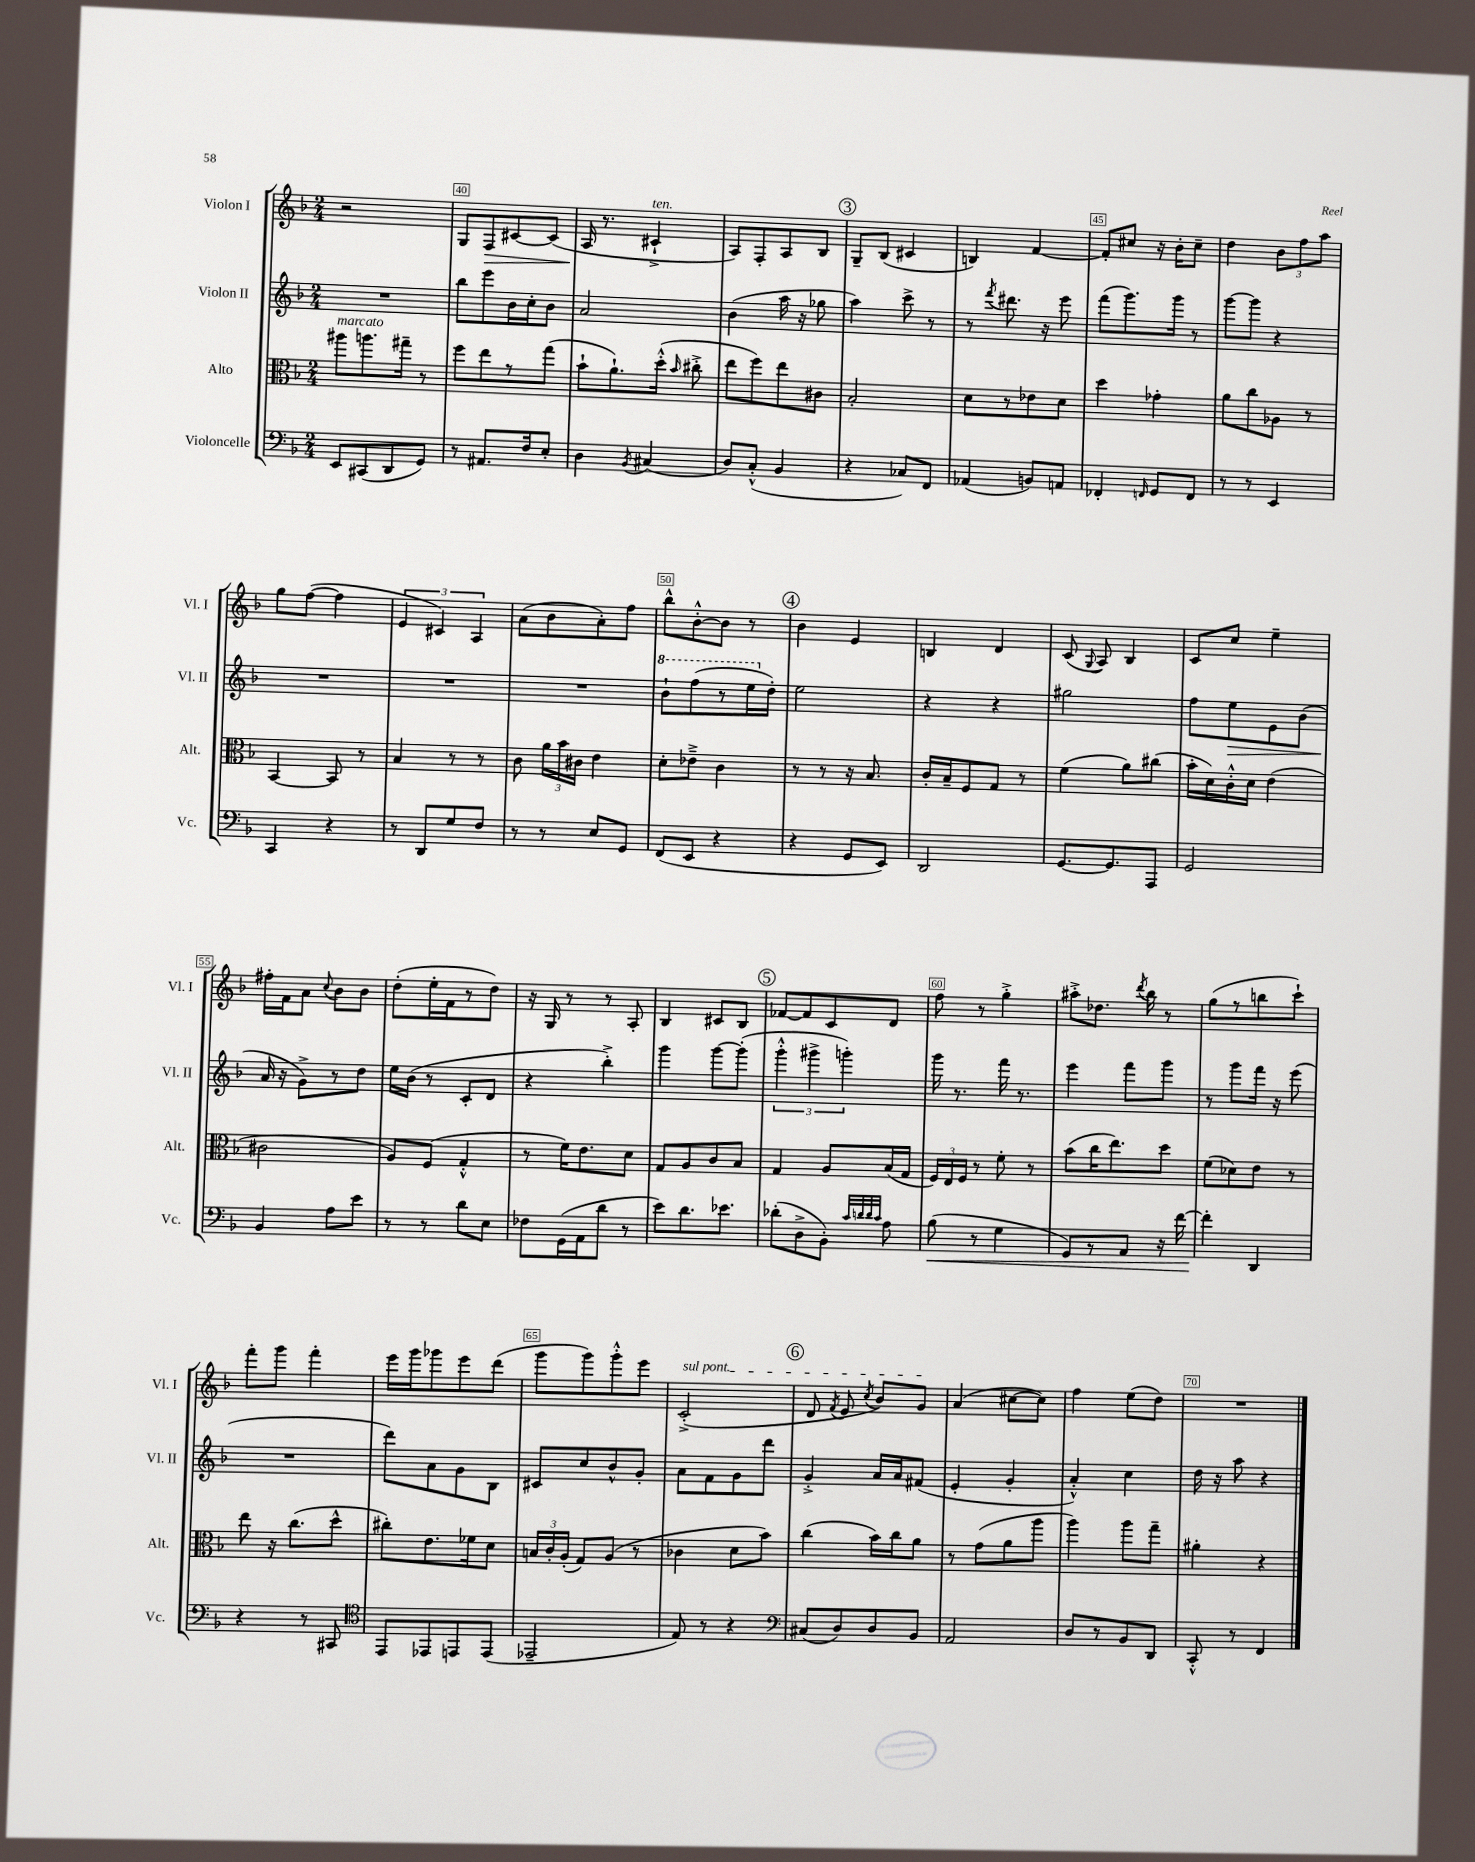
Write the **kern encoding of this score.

**kern	**kern	**kern	**kern
*staff4	*staff3	*staff2	*staff1
*clefF4	*clefC3	*clefG2	*clefG2
*k[b-]	*k[b-]	*k[b-]	*k[b-]
*M2/4	*M2/4	*M2/4	*M2/4
8EE	8aa#	2r	2r
(8CC#	8.aa	.	.
8DD	.	.	.
.	16gg#~	.	.
8GG)	8r	.	.
=	=	=	=
8r	8ff	8bb-	8G
8.AA#	8ee	8eee	8F
.	8r	16b-	[8c#
16F	.	16cc'	.
8E'	(8gg	8b-	(8c#]
=	=	=	=
4D	8b-`	2a	16A
.	.	.	8.r
.	8.a`)	.	.
8qBB-	.	.	.
(4C#	.	.	4c#`^
.	(16dd'^^	.	.
.	16qqb-	.	.
.	8cc#'^	.	.
=	=	=	=
8D)	8ee	(4b-	8A)
(8C'^^	8ff)	.	8F'
4BB-	8ee	16aa	8A
.	.	16r	.
.	8c#	8gg-	8B-
=	=	=	=
4r	2B-'	4aa)	8G~
.	.	.	(8B-
8C-)	.	8ccc^	4c#
8FF	.	8r	.
=	=	=	=
(4AA-	8d	8r	4B)
.	.	8qfff	.
.	8r	8.ddd#	.
8BB)	8e-	.	[4f
.	.	16r	.
8AA	8d	8eee	.
=	=	=	=
4FF-'	4dd	(8fff	8f']
.	.	8.ggg)	8cc#
16qqFF	.	.	.
8GG	4g-'	.	16r
.	.	16ggg	16b-'
8FF	.	8r	8cc#~
=	=	=	=
8r	8a	[8ggg	4dd
8r	8cc	8ggg]	.
4EE	8A-	4r	12b-
.	.	.	12ff
.	8r	.	.
.	.	.	12aa
=	=	=	=
4CC	[4BB-	2r	8gg
.	.	.	([8ff
4r	8BB-]	.	4ff]
.	8r	.	.
=	=	=	=
8r	4B-	2r	6e
8DD	.	.	.
.	.	.	6c#)
8G	8r	.	.
.	.	.	6A
8F	8r	.	.
=	=	=	=
8r	8c	2r	(8a
8r	24a	.	8b-
.	24b-	.	.
.	24c#	.	.
8E	4e	.	8a')
8GG	.	.	8ff
=	=	=	=
(8FF	8d'	8bb-`	8bb-^^
8EE	8e-~^	(8fff	[8b-'^^
4r	4c	8r	8b-]
.	.	16eee	8r
.	.	16dd')	.
=	=	=	=
4r	8r	2ee	4b-
.	8r	.	.
8GG	16r	.	4e
.	8.B-	.	.
8EE)	.	.	.
=	=	=	=
2DD	16c'	4r	4B
.	16B-~	.	.
.	8F	.	.
.	8G	4r	4d
.	8r	.	.
=	=	=	=
[8.GG	(4f	2gg#	(8c
.	.	.	8qqG
.	.	.	8A)
8.GG]	.	.	.
.	8a)	.	4B-
8AAA	(8cc#	.	.
=	=	=	=
2GG	16b-'	8ff	8c
.	16d)	.	.
.	16c'^^	8ee	8cc
.	16d	.	.
.	(4e	8e	4ee~
.	.	(8b-	.
=	=	=	=
4BB-	2c#	16a	16ff#'
.	.	16r	16f
.	.	8g^)	8a
.	.	.	8qqcc
8A	.	8r	8b-
8e	.	8dd	8b-
=	=	=	=
8r	8A)	16ee	(8dd'
.	.	(16b-	.
8r	(8F	8r	16ee'
.	.	.	16f
8d	4G'^^	8c'	8r
8E	.	8d	8dd)
=	=	=	=
8F-	8r	4r	16r
.	.	.	16G
(16GG	16f)	.	8r
16AA	8.e	.	.
8d	.	4bb-'^)	8r
8r	8d	.	8A'
=	=	=	=
8e)	8G	4ggg	4B-
8.d	8A	.	.
.	8c	[8ggg	8c#
8.e-	.	.	.
.	8B-	(8ggg']	8B-
=	=	=	=
(8d-'	4G	6ggg'^^	[8f-
8D^	.	.	8f-]
.	.	6ggg#^	.
8BB-')	8A	.	8c
.	.	6ggg')	.
32qqc	.	.	.
32qqd	.	.	.
32qqd	.	.	.
32qqc	.	.	.
8A	(16B-	.	8d
.	16G	.	.
=	=	=	=
(8B-	24F)	16ggg	8ff
.	24E	.	.
.	.	8.r	.
.	24F	.	.
8r	8r	.	8r
4G	8f'	16fff	4gg'^
.	.	8.r	.
.	8r	.	.
=	=	=	=
8GG)	(8b-	4eee	8aa#'^
8r	16cc	.	8.dd-
.	8.ee)	.	.
8AA	.	8fff	.
.	.	.	8qddd
.	.	.	16bb-
16r	8dd	8ggg	8r
[16f	.	.	.
=	=	=	=
4f']	(8f	8r	(8gg
.	8d-)	8ggg	8r
4DD	8e	16fff	8bb
.	.	16r	.
.	8r	(8eee	8ccc`)
=	=	=	=
4r	8ee	2r	8fff'
.	16r	.	8ggg
.	(8.cc	.	.
8r	.	.	4fff'
8CC#	8dd^^	.	.
=	=	=	=
*clefC4	*	*	*
8EE	8cc#')	8ddd)	16eee
.	.	.	16ggg
8EE-	8.e	8a	8ggg-
8EE	.	8g	8eee
.	16f-	.	.
(8EE	8d	8B-	(8ddd
=	=	=	=
2EE-~	24B	8c#	8ggg
.	24c'	.	.
.	(24A'	.	.
.	8G)	8cc	8ggg)
.	(8A	8b-^^	8ggg'^^
.	8r	8g'	8eee
=	=	=	=
8E)	4c-	8a	(2c'^
8r	.	8f	.
4r	8d	8g	.
.	8b-)	8ddd	.
=	=	=	=
*clefF4	*	*	*
(8C#	(4cc	4g'^	8d
.	.	.	8qf
8D)	.	.	8e
.	.	.	8qcc
8D	16b-)	16a	8b-)
.	16cc	16a	.
8BB-	8a	(8f#	8g
=	=	=	=
2AA	8r	4e'	(4a
.	(8g	.	.
.	8a	4g'	[8cc#
.	8aa	.	8cc#])
=	=	=	=
8D	4aa)	4a'^^)	4ff
8r	.	.	.
8BB-	8aa	4cc	(8ee
8DD	8gg~	.	8dd)
=	=	=	=
8CC'^^	4a#'	16dd	2r
.	.	16r	.
8r	.	8aa	.
4FF	4r	4r	.
==	==	==	==
*-	*-	*-	*-
